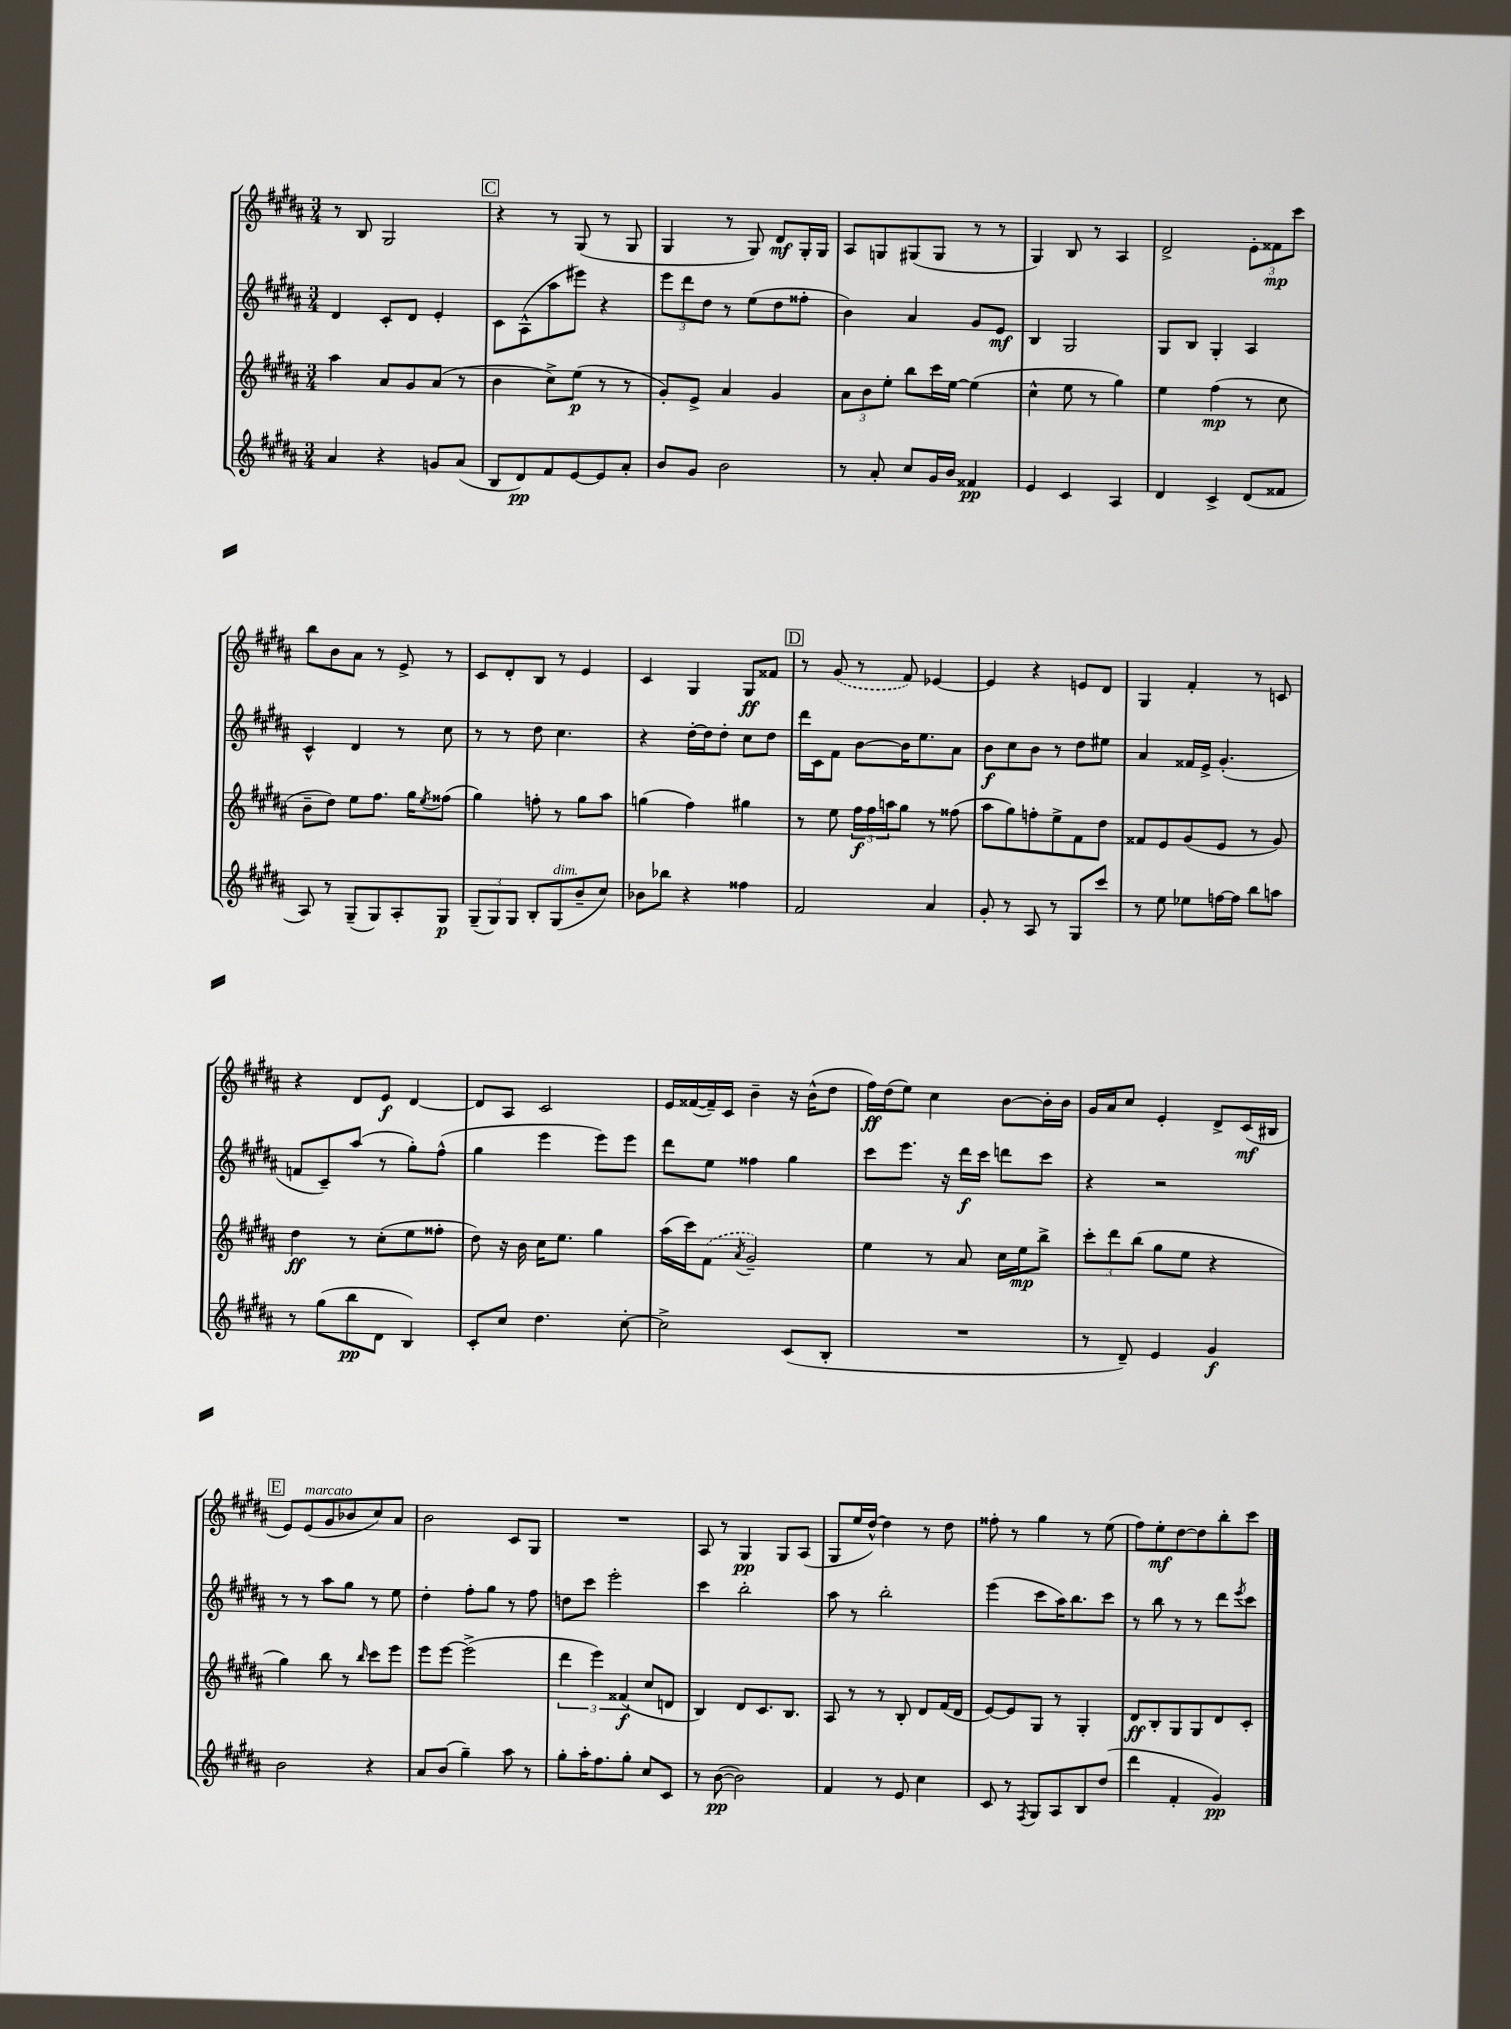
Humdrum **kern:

**kern	**kern	**kern	**kern
*staff4	*staff3	*staff2	*staff1
*clefG2	*clefG2	*clefG2	*clefG2
*k[f#c#g#d#a#]	*k[f#c#g#d#a#]	*k[f#c#g#d#a#]	*k[f#c#g#d#a#]
*M3/4	*M3/4	*M3/4	*M3/4
4a#/	4aa#\	4d#/	8r
.	.	.	8B/
4r	8a#/L	8c#'/L	2G#/
.	8g#/	8d#/J	.
8g/L	(8a#/J	4e'/	.
(8a#/J	8r	.	.
=	=	=	=
8B/L	4b\	8c#\L	4r
8d#/)	.	(8A#^^\	.
8f#/	8cc#^\L)	8aa#\	8r
[8e/	(8ee\J	8eee#\J)	(8G#/
8e/]	8r	4r	8r
8a#'/J	8r	.	8G#/
=	=	=	=
8b/L	8g#'/L)	12eee\L	4G#/
.	.	12ddd#\	.
8g#/J	8e^/J	.	.
.	.	12dd#\J	.
2b\	4a#/	8r	8r
.	.	(8ee\L	8G#/)
.	4g#/	8dd#\	8d#/L
.	.	8ff##'\J	16G#'/L
.	.	.	16G#/JJ
=	=	=	=
8r	12a#\L	4b\)	8A#/L
.	12b\	.	.
8a#'/	.	.	8G/
.	12ee'\J	.	.
8cc#/L	8bb\L	4a#/	(8G#/
16g#/L	16ccc#\L	.	8G#/J
16b/JJ	[16ee\JJ	.	.
4f##/	(4ee\]	8g#/L	8r
.	.	8e/J	8r
=	=	=	=
4e/	4cc#^^\	4B/	4G#/)
4c#/	8ee\	2G#/	8B/
.	8r	.	8r
4A#/	4gg#\)	.	4A#/
=	=	=	=
4d#/	4ee\	8G#/L	2d#^/
.	.	8B/J	.
4c#^/	(4ff#\	4G#'/	.
(8d#/L	8r	4A#/	12e'\L
.	.	.	12f##\
8f##/J	8cc#\	.	.
.	.	.	12ccc#\J
=	=	=	=
8A#/)	8b~\L	4c#^^/	8bb\L
8r	8dd#\J)	.	8b\
(8G#~/L	8ee\L	4d#/	8a#\J
8G#/)	8.ff#\J	.	8r
8A#'/	.	8r	8e^/
.	16gg#\LK	.	.
.	8qee/	.	.
8G#/J	(8ff##\J	8cc#\	8r
=	=	=	=
(12G#~/L	4gg#\)	8r	8c#/L
12G#/)	.	.	.
.	.	8r	8d#'/
12G#/J	.	.	.
8B'/L	8ff'\	8dd#\	8B/J
(8G#/	8r	4.cc#\	8r
8b~/	8gg#\L	.	4e/
8cc#/J)	8aa#\J	.	.
=	=	=	=
8b-\L	(4gg\	4r	4c#/
8bb-\J	.	.	.
4r	4ff#\)	[16dd#'\LL	4G#/
.	.	16dd#\]J	.
.	.	8dd#'\J	.
4ff##\	4gg#\	8cc#\L	8G#/L
.	.	8dd#\J	8f##/J
=	=	=	=
2f#/	8r	16ddd#\LL	8r
.	.	16c#\J	.
.	8ee\	8f#\J	(8g#/
.	24ff#\LL	[8b\L	8r
.	24ff#\	.	.
.	24aa\J	.	.
.	8gg#\J	16b\]K	8f#/)
.	.	8.ee\	.
4a#/	8r	.	[4e-/
.	(8ff##\	8a#\J	.
=	=	=	=
8g#'/	8aa#\L	8b\L	4e-/]
8r	8gg#\)	8cc#\	.
8A#/	8ff'\	8b\J	4r
8r	8ee^\	8r	.
8G#/L	8f#\	8dd#\L	8e/L
8ccc#/J	8dd#\J	8ee#\J	8d#/J
=	=	=	=
8r	8f##/L	4a#/	4G#/
8ee\	8e/	.	.
8ee-\L	(8g#/	16f##/LL	4f#'/
.	.	16e^/JJ	.
[16ff\L	8e/J	(4.g#'/	.
16ff\]JJ	.	.	.
8bb\L	8r	.	8r
8aa\J	8g#/)	.	8c/
=	=	=	=
8r	4dd#\	8f/L	4r
(8gg#\L	.	8c#~/)	.
8bb\	8r	(8aa#/J	8d#/L
8d#\J	(8cc#'\L	8r	8e/J
4B/)	8ee\	8gg#'\L)	[4d#/
.	8ff##'\J	(8ff#^^\J	.
=	=	=	=
8c#'/L	8dd#\)	4gg#\	8d#/]L
8cc#/J	16r	.	8A#/J
.	16b\	.	.
4.dd#\	16cc#\LK	4eee\	2c#/
.	8.ee\J	.	.
.	4gg#\	8eee\L)	.
[8cc#'\	.	8eee\J	.
=	=	=	=
2cc#^\]	(16aa#\LL	8ddd#\L	16e/LL
.	16ccc#\J)	.	([16f##/
.	(8f#\J	8ee\J	16f##~/])
.	.	.	16c#/JJ
.	8qa#/	.	.
.	2g#~/)	4ff##\	4b~\
(8c#/L	.	4gg#\	16r
.	.	.	(16b^^\LK
8B'/J	.	.	8dd#\J
=	=	=	=
2.r	4ee\	8ccc#\L	16ff#\LL)
.	.	.	(16dd#\J
.	.	8.eee\J	8ee\J)
.	8r	.	4cc#\
.	.	16r	.
.	8a#/	16ddd#\LL	.
.	.	16ccc#\JJ	.
.	16cc#\LL	8ddd\L	[8b\L
.	16ee\J	.	.
.	8bb^\J	8ccc#\J	16b'\]L
.	.	.	16b\JJ
=	=	=	=
8r	12ccc#'\L	4r	16g#/LL
.	.	.	16a#/J
.	12ddd#\	.	.
8d#~/)	.	.	8cc#/J
.	(12bb\J	.	.
4e/	8gg#\L	2r	4e'/
.	8ee\J	.	.
4g#/	4r	.	8d#^/L
.	.	.	(16c#/L
.	.	.	16B#/JJ
=	=	=	=
2b\	4gg#\)	8r	8e/L)
.	.	8r	(8e/
.	8bb\	8aa#\L	8g#/
.	8r	8gg#\J	8b-/
.	16qqbb/	.	.
4r	8ccc#\L	8r	8cc#/)
.	8eee\J	8ee\	8a#/J
=	=	=	=
8a#/L	8eee\L	4dd#'\	2b\
(8b/J	[8eee\J	.	.
4gg#~\)	(2eee^\]	8ff#'\L	.
.	.	8gg#\J	.
8aa#\	.	8r	8c#/L
8r	.	8ff#\	8G#/J
=	=	=	=
8gg#'\L	6ddd#\	8dd\L	2.r
16aa#'\K	.	8ccc#\J	.
.	6eee\)	.	.
8.ff#\	.	.	.
.	.	2eee'\	.
.	(6f##/	.	.
8gg#'\J	.	.	.
8cc#/L	8cc#/L	.	.
8c#/J	8d/J	.	.
=	=	=	=
8r	4B/)	4ccc#\	8A#/
([8b\	.	.	8r
2b\])	8d#/L	2bb'\	4G#/
.	8.c#/	.	.
.	.	.	8G#/L
.	8.B/J	.	.
.	.	.	(8A#/J
=	=	=	=
4f#/	8A#/	8aa#\	8G#/L
.	8r	8r	16ee/L
.	.	.	[16dd#^^/JJ)
8r	8r	2bb'\	4dd#\]
8e/	8B'/	.	.
4cc#\	8d#/L	.	8r
.	(16f#/L	.	8dd#\
.	16d#/JJ	.	.
=	=	=	=
8c#/	[8e/L)	(4eee\	8ff##'\
8r	8e/]	.	8r
8qF#/	.	.	.
8G#/L	8G#/J	8ccc#\L	4gg#\
8A#/	8r	16aa#\K)	.
.	.	8.bb\	.
8B/	4G#'/	.	8r
(8dd#/J	.	8ccc#\J	(8ee\
=	=	=	=
4ddd#\	8d#/L	8r	8ff#\L)
.	8B'/	8bb\	8ee'\
4f#'/	8G#/	8r	[8dd#\
.	8G#/	8r	8dd#\]
4g#/)	8d#/	8ddd#\L	8bb'\
.	.	8qeee/	.
.	8c#'/J	8ccc#\J	8ccc#\J
==	==	==	==
*-	*-	*-	*-
